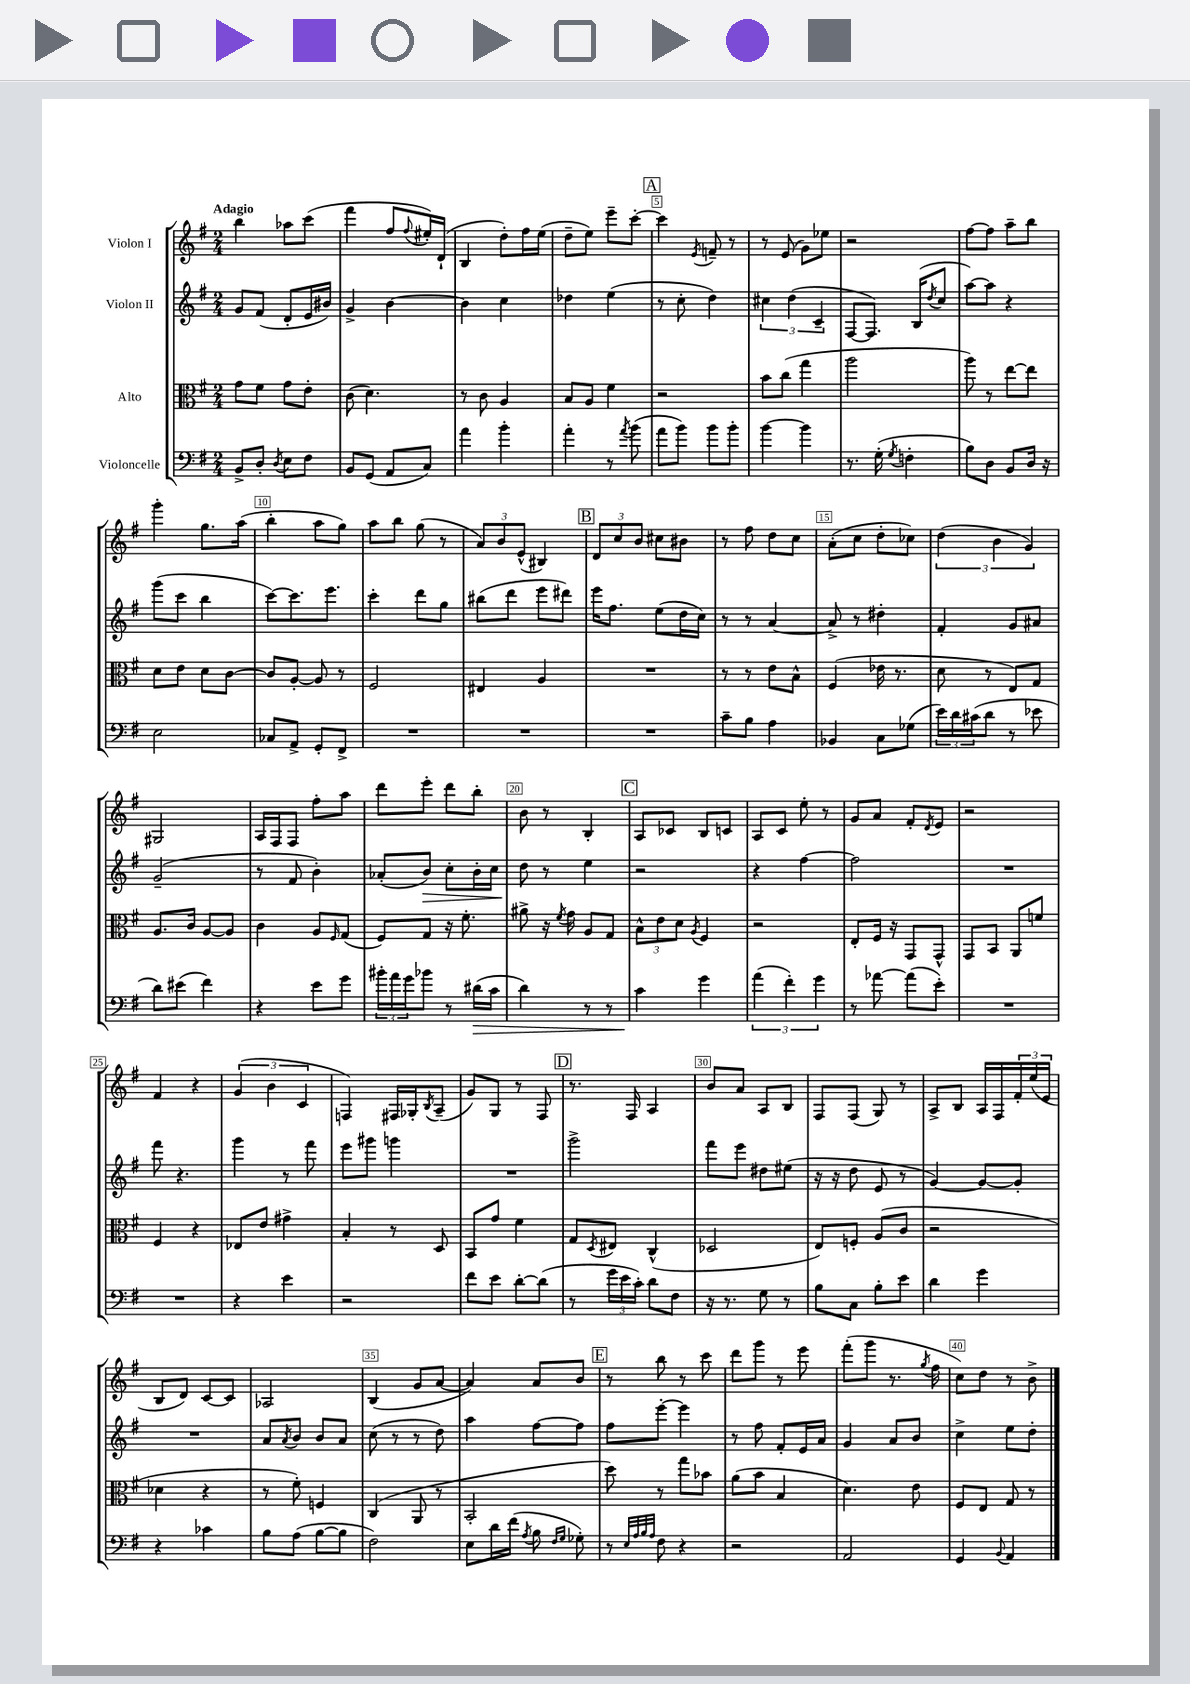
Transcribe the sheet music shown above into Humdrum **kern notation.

**kern	**kern	**kern	**kern
*staff4	*staff3	*staff2	*staff1
*clefF4	*clefC3	*clefG2	*clefG2
*k[f#]	*k[f#]	*k[f#]	*k[f#]
*M2/4	*M2/4	*M2/4	*M2/4
8BB^/L	8g\L	8g/L	4bb\
8D'/J	8f#\J	(8f#/J	.
8qD/	.	.	.
8E\L	8g\L	8d'/L	8aa-\L
8F#\J	8e'\J	16e/L	(8ccc\J
.	.	16b#/JJ)	.
=	=	=	=
8BB/L	(8c\	4g^/	4fff#\
(8GG/J	4.d\)	.	.
8AA/L	.	[4b\	8ff#/L
.	.	.	8qqff#/
8C/J)	.	.	16ee#'/L)
.	.	.	(16d`/JJ
=	=	=	=
4a\	8r	4b\]	4B/
.	8c\	.	.
4b'\	4A/	4cc\	8dd'\L)
.	.	.	16ff#\L
.	.	.	(16ee\JJ
=	=	=	=
4a'\	8B/L	4dd-\	8dd~\L
.	8A/J	.	8ee\J)
8r	4f#\	(4ee\	8eee~\L
8qa/	.	.	.
(8b\	.	.	[8ccc'\J
=	=	=	=
8a\L	2r	8r	4ccc\]
8b\J)	.	8cc'\	.
.	.	.	8qe/
8b\L	.	4dd\)	8f~/
8b'\J	.	.	8r
=	=	=	=
[4b\	8b\L	6cc#\	8r
.	(8cc\J	.	(8e/
.	.	(6dd\	.
4b\]	4gg\	.	8g\L)
.	.	6c~/	.
.	.	.	8ee-\J
=	=	=	=
8.r	2aa\	[8F#/L	2r
.	.	8.F#/]J)	.
(16G'\	.	.	.
8qG/	.	.	.
4F'\	.	.	.
.	.	(16B/LK	.
.	.	8qdd/	.
.	.	8cc/J	.
=	=	=	=
8B\L)	8aa\)	[8aa\L)	[8ff#\L
8D\J	8r	8aa\]J	8ff#\]J
8BB/L	[8ee\L	4r	8aa~\L
16D/Jk	8ee\]J	.	8bb\J
16r	.	.	.
=	=	=	=
2E\	8d\L	(8ggg\L	4ggg'\
.	8e\J	8ccc\J	.
.	8d\L	4bb\	8.gg\L
.	[8c\J	.	.
.	.	.	(16aa\Jk
=	=	=	=
8C-/L	8c/]L	[8ccc\L)	4bb'\
8AA^/J	[8A'/J	8.ccc\]	.
8GG'/L	8A/]	.	8aa\L
.	.	8.eee\J	.
8FF#^/J	8r	.	8gg\J)
=	=	=	=
2r	2F#/	4ccc'\	8aa\L
.	.	.	8bb\J
.	.	8ddd\L	(8gg\
.	.	8gg\J	8r
=	=	=	=
2r	4E#/	(8bb#\L	12a/L)
.	.	.	12b/
.	.	8ddd\J	.
.	.	.	(12e^^/J
.	4A/	8eee\L	4B#/)
.	.	8ddd#\J)	.
=	=	=	=
2r	2r	16eee\LK	12d/L
.	.	8.ff#\J	.
.	.	.	12cc/
.	.	.	12b/J
.	.	(8ee\L	8cc#\L
.	.	16dd\L	8b#\J
.	.	16cc\JJ)	.
=	=	=	=
8c~\L	8r	8r	8r
8B\J	8r	8r	8ff#\
4A\	8e\L	[4a/	8dd\L
.	8B^^\J	.	8cc\J
=	=	=	=
4BB-/	(4F#/	8a^/]	(8a'\L
.	.	8r	8cc\J
8C\L	16e-\	4dd#'\	8dd'\L
.	8.r	.	.
(8G-\J	.	.	8cc-\J)
=	=	=	=
24e\LL)	8d\	4f#'/	(6dd\
24d\	.	.	.
(24c#\J	.	.	.
8d\J	8r	.	.
.	.	.	6b\
8r	8E/L)	8g/L	.
.	.	.	6g/)
8e-\	8G/J	8a#/J	.
=	=	=	=
8d\L)	8.A/L	(2g~/	2G#/
(8e#\J	.	.	.
.	16c/Jk	.	.
4f#\)	[8A/L	.	.
.	8A/]J	.	.
=	=	=	=
4r	4c\	8r	16A/LL
.	.	.	16F#/J
.	.	8f#/	8F#/J
8e\L	8A/L	4b'\)	8ff#'\L
.	16qqF#/	.	.
8g\J	(8G/J	.	8aa\J
=	=	=	=
24b#'\LL	8F#/L)	(8a-'/L	8ddd\L
24a\	.	.	.
24g\J	.	.	.
8b-\J	8G/J	8b/J)	8eee'\J
8r	16r	8cc'\L	8ddd\L
.	8.f#'\	.	.
(16d#\LL	.	16b'\L	8bb'\J
16c\JJ	.	16cc\JJ	.
=	=	=	=
4d\)	8a#^\	8dd\	8b\
.	16r	8r	8r
.	8qf#/	.	.
.	16g\	.	.
8r	8A/L	4ee\	4B'/
8r	8G/J	.	.
=	=	=	=
4c\	12B^^\L	2r	8A/L
.	12e\	.	.
.	.	.	8c-/J
.	12d\J	.	.
.	8qA/	.	.
4g\	4F#/	.	8B/L
.	.	.	8c/J
=	=	=	=
(6a\	2r	4r	8A/L
.	.	.	8c/J
6f#'\)	.	.	.
.	.	[4ff#\	8ee'\
6g\	.	.	.
.	.	.	8r
=	=	=	=
8r	8E'/L	2ff#\]	8g/L
[8a-\	16F#/Jk	.	8a/J
.	16r	.	.
(8a-\]L	8GG/L	.	8f#'/L
.	.	.	8qd/
8e'\J)	8GG^^/J	.	8e/J
=	=	=	=
2r	8GG/L	2r	2r
.	8BB/J	.	.
.	8AA/L	.	.
.	8f/J	.	.
=	=	=	=
2r	4F#/	8fff#\	4f#/
.	.	4.r	.
.	4r	.	4r
=	=	=	=
4r	8E-/L	4ggg\	(6g/
.	8e/J	.	.
.	.	.	6b\
4e\	4g#^\	8r	.
.	.	.	6c/
.	.	8fff#\	.
=	=	=	=
2r	4B'/	8eee\L	4F/)
.	.	8ggg#\J	.
.	8r	4ggg\	16F#/LL
.	.	.	16G-'/J
.	.	.	8qB/
.	8D/	.	(8A~/J
=	=	=	=
8f#\L	8BB/L	2r	8g/L)
8e\J	8g/J	.	8G/J
[8d'\L	4f#\	.	8r
(8d\]J	.	.	8F#/
=	=	=	=
8r	8G/L	2ggg^\	8.r
.	8qD/	.	.
24g\LL	8E#/J	.	.
24e\	.	.	.
.	.	.	16F#/
24c'\JJ)	.	.	.
8d\L	(4C^^/	.	4A/
8F#\J	.	.	.
=	=	=	=
16r	2D-/	8fff#\L	8b/L
8.r	.	.	.
.	.	8eee\J	8a/J
8G\	.	8dd#\L	8A/L
8r	.	(8ee#\J	8B/J
=	=	=	=
8B\L	8E/L)	16r	8F#/L
.	.	16r	.
8C\J	8F'/J	8dd\	(8F#/J
8B'\L	(8A/L	8e/	8G/)
8e\J	8c/J	8r	8r
=	=	=	=
4d\	2r	[4g/)	8A^/L
.	.	.	8B/J
4g\	.	8g/_L	16A/LL
.	.	.	16F#/
.	.	8g'/]J	24f#'/
.	.	.	(24ee/
.	.	.	24e/JJ
=	=	=	=
4r	4d-\	2r	8B/L
.	.	.	8d/J)
4c-\	4r	.	[8c/L
.	.	.	8c/]J
=	=	=	=
8B\L	8r	8a/L	2A-/
.	.	8qa/	.
(8A\J	8f#'\)	8b/J	.
[8B\L	4F/	8b/L	.
8B\]J	.	8a/J	.
=	=	=	=
2F#\)	(4C/	(8cc\	(4B/
.	.	8r	.
.	8AA/	8r	8g/L
.	8r	8dd\)	[8a/J
=	=	=	=
8E\L	2BB'/	4aa\	4a/])
16d\L	.	.	.
(16f#\JJ	.	.	.
8qA/	.	.	.
8B\	.	[8ff#\L	8a/L
16qqF#/LL	.	.	.
16qqG/JJ	.	.	.
8G-'\)	.	8ff#\]J	8b/J
=	=	=	=
8r	8dd\)	8ff#\L	8r
32qqE/LLL	.	.	.
32qqA/	.	.	.
32qqB/	.	.	.
32qqA/JJJ	.	.	.
8F#\	8r	[8eee'\J	8bb\
4r	8gg\L	4eee\]	8r
.	8b-\J	.	8ccc\
=	=	=	=
2r	(8a\L	8r	8ddd\L
.	8b\J	8ff#\	8ggg\J
.	4B/	8f#'/L	8r
.	.	16e/L	8eee\
.	.	16a/JJ	.
=	=	=	=
2AA/	4.d\)	4g/	(8fff#'\L
.	.	.	8ggg\J
.	.	8a/L	8.r
.	8e\	8b/J	.
.	.	.	8qgg/
.	.	.	16ff#\
=	=	=	=
4GG/	8F#/L	4cc^\	8cc\L)
.	8E/J	.	8dd\J
8qqBB/	.	.	.
4AA/	8G/	8ee\L	8r
.	8r	8dd'\J	8b^\
==	==	==	==
*-	*-	*-	*-
